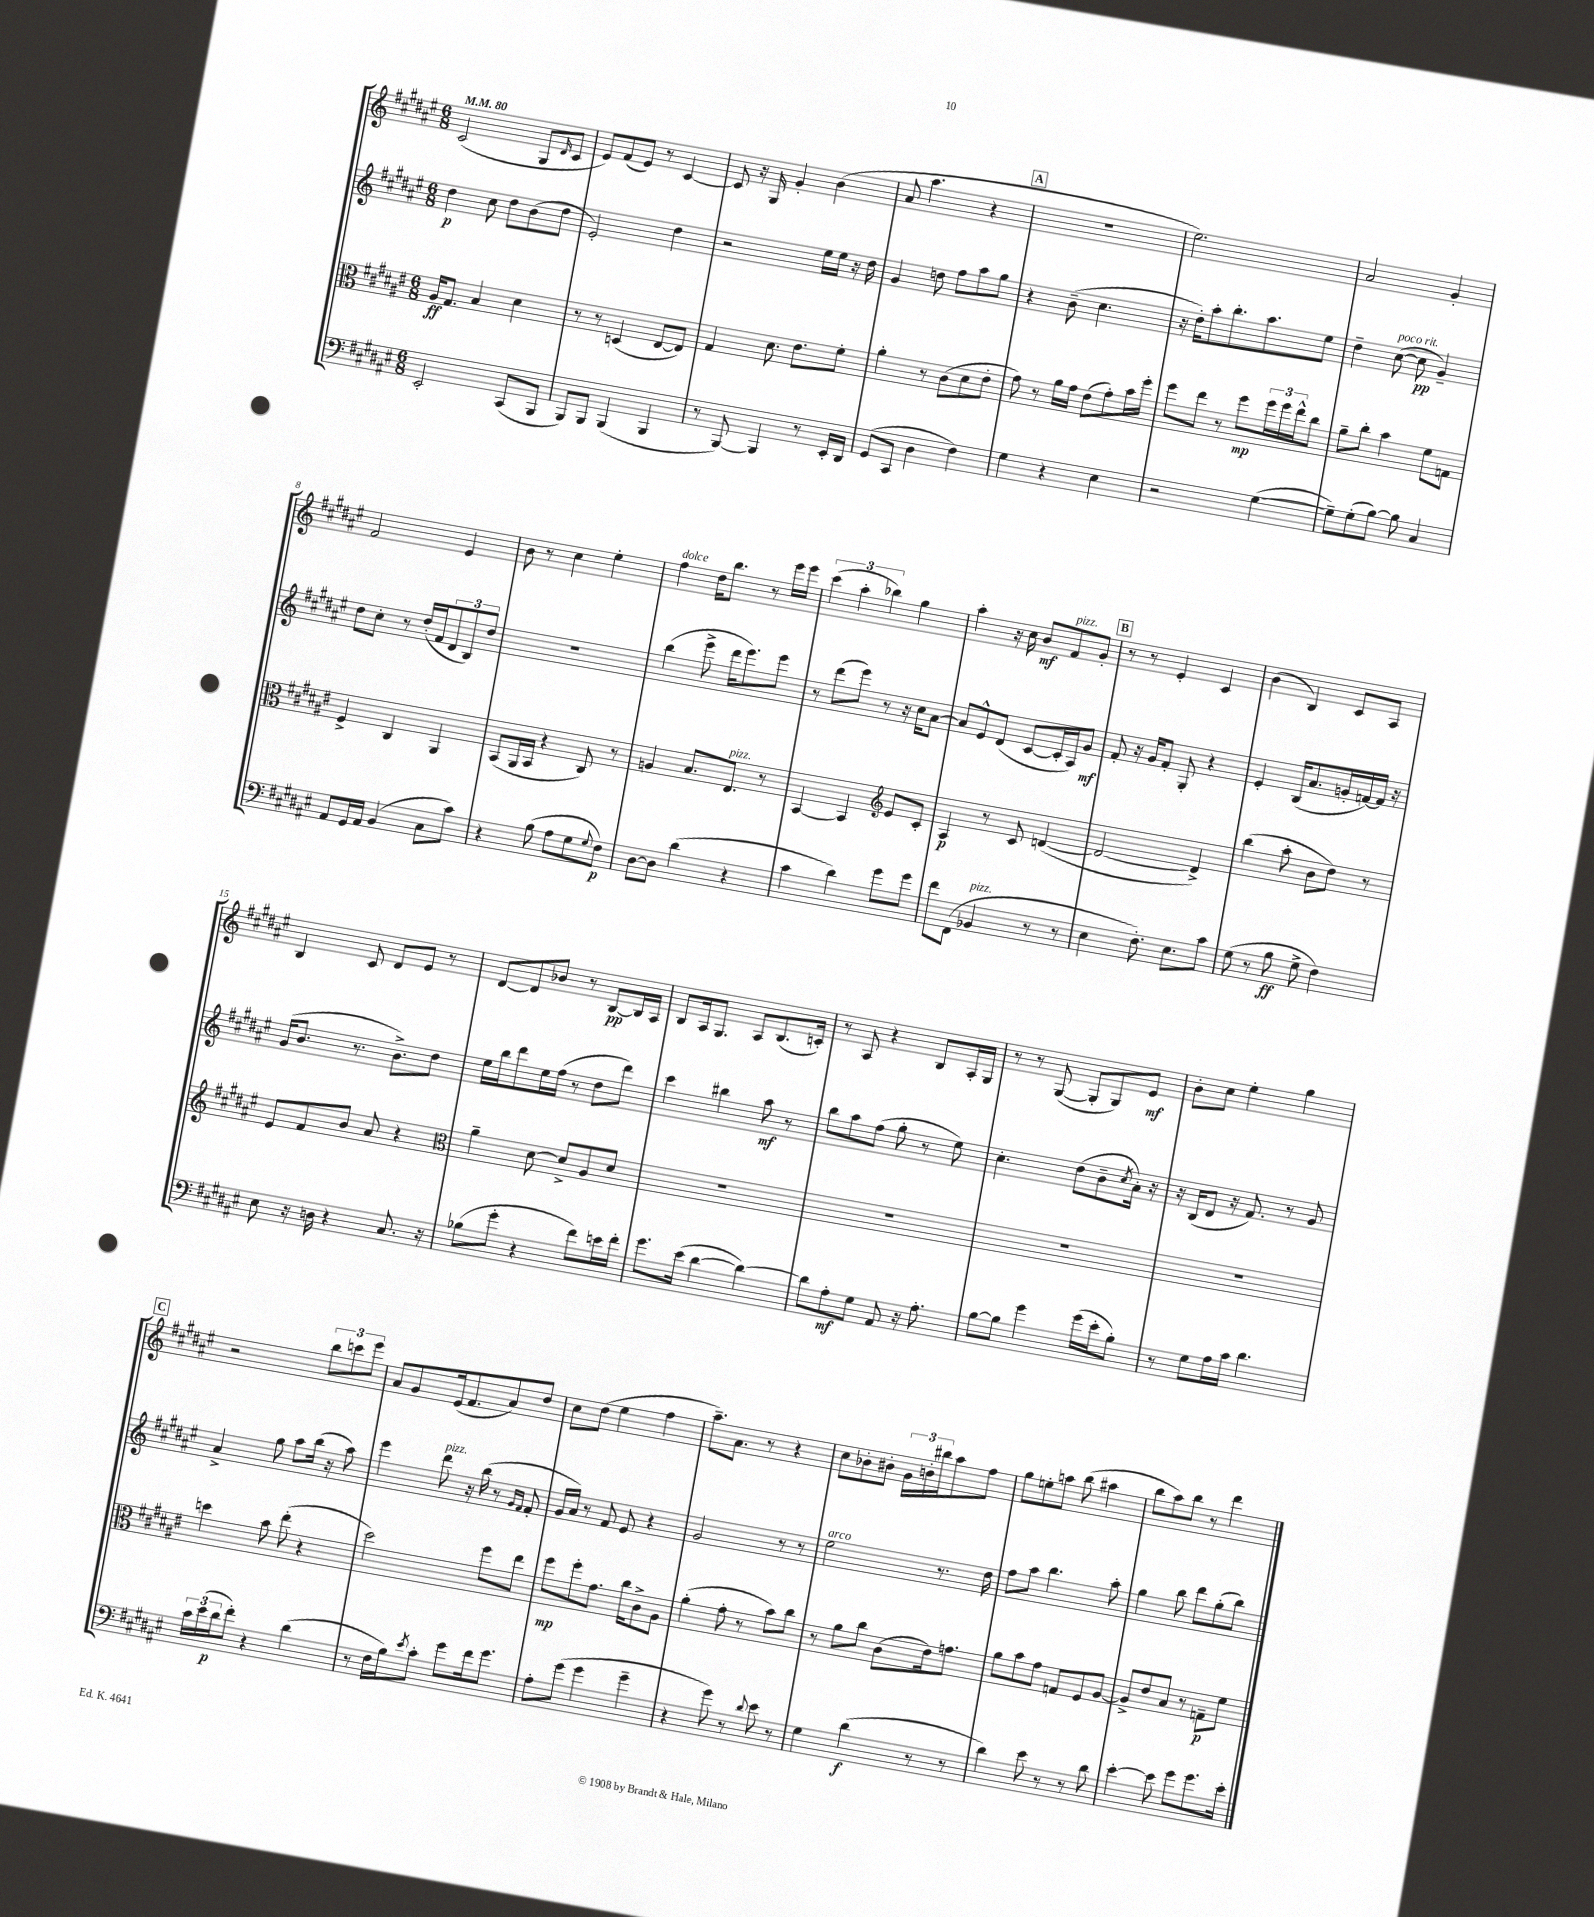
<<
\new StaffGroup <<
\new Staff = "s0" {
    \clef treble \key fis \major \numericTimeSignature \time 6/8 \tempo 4 = 80
    cis'2( gis8 \grace { dis'16 } cis'8 |
    eis'8) fis'8( eis'8) r8 cis'4~ |
    cis'8 r16 gis16 gis'4-. b'4( |
    ais'8 ais''4. r4 |
    \mark \markup { \box "A" } R2. |
    eis''2.) |
    ais'2 gis'4-. |
    fis'2 eis'4 |
    b'8 r8 cis''4 eis''4-. |
    fis''4^\markup { \italic "dolce" } dis''16 b''8. r8 eis'''16 eis'''16 |
    \tuplet 3/2 { cis'''4( ais''4-. bes''4) } gis''4 |
    ais''4-. r16 cis''16 b'8\mf fis'8^\markup { \italic "pizz." } gis'8-. |
    \mark \markup { \box "B" } r8 r8 eis'4-. cis'4 |
    b'4( b4) cis'8 ais8 |
    b4 cis'8 dis'8 eis'8 r8 |
    dis'8~ dis'8 bes'8 r8 b8~\pp b16 ais16 |
    b8 ais16 gis8. ais8 b8.( c'16-.) |
    r8 ais8 r4 b8 ais16-. gis16 |
    r8 r8 gis8~( gis8-. gis8) eis'8\mf |
    b'8-. cis''8 eis''4-. gis''4 |
    \mark \markup { \box "C" } r2 \tuplet 3/2 { b''8 c'''8 eis'''8 } |
    ais'8 gis'8 eis'16( fis'8. ais'8) dis''8 |
    cis''8 dis''8( eis''4 fis''4 |
    ais''8.--) ais'8. r8 r4 |
    cis''8 bes'8-. bis'8-. \tuplet 3/2 { gis'16 b'16-. bis''16 } ais''8 fis''8 |
    gis''8 e''8-. a''8 b''8( ais''4 |
    b''8 ais''8) b''8 r8 dis'''4 \bar "|." |
}
\new Staff = "s1" {
    \clef treble \key fis \major \numericTimeSignature \time 6/8
    dis''4\p cis''8 dis''8 b'8( dis''8 |
    eis'2-.) dis''4 |
    r2 eis''16 eis''16 r16 dis''16 |
    gis'4 d''8 fis''8 ais''8 gis''8 |
    \mark \markup { \box "A" } r4 b'8--( cis''4. |
    r16 dis''16-.) ais''8-. b''8.-. ais''8. eis''8 |
    dis''4-- cis''8~^\markup { \italic "poco rit." }( cis''8\pp gis'4--) |
    dis''8 cis''8-. r8 dis''16-.( fis'16 \tuplet 3/2 { dis'8 b8) dis''8 } |
    R2. |
    b''4( eis'''8-> dis'''16 eis'''8.) eis'''8 |
    r8 dis'''8( eis'''8) r8 r16 cis''16 ais'8~ |
    ais'8 eis'8-^ dis'8( cis'8~ cis'16-. ais16) gis'8\mf |
    \mark \markup { \box "B" } fis'8-. r16 gis'16 fis'8-. gis8-. r4 |
    eis'4-. b16( ais'8. g'16-. f'16~) f'16 r16 |
    gis'16( b'8. r8. b'8.->) dis''8 |
    eis''16 b''16 dis'''8 eis''16 fis''16( r8 dis''8 dis'''8) |
    cis'''4 bis''4 ais''8\mf r8 |
    b''8 ais''8 fis''8( gis''8-. r8 eis''8) |
    cis''4.-. dis''8( b'8-- \acciaccatura { cis''8 } ais'16-.) r16 |
    r16 b16( dis'8 r16 fis'8.) r8 gis'8 |
    \mark \markup { \box "C" } ais'4-> gis''8 ais''8 b''16( r16 ais''8) |
    eis'''4 dis'''8^\markup { \italic "pizz." } r16 b''16( r8 \grace { gis'16 fis'16 } fis'8-. |
    gis'16 ais'16) r8 fis'8 eis'8 r4 |
    gis'2 r8 r8 |
    eis''2^\markup { \italic "arco" } r8. dis''16 |
    fis''8 ais''8 b''4. ais''8-. |
    gis''4 b''8 dis'''8 gis''8-.( b''8) \bar "|." |
}
\new Staff = "s2" {
    \clef alto \key fis \major \numericTimeSignature \time 6/8
    ais16\ff gis8. b4 dis'4 |
    r8 r8 d4( eis8~ eis8) |
    gis4 dis'8. eis'8. fis'8-. |
    ais'4-. r8 cis'8( dis'8 eis'8-. |
    \mark \markup { \box "A" } gis'8) r8 ais'16 gis'16 eis'8( gis'8-.) b'16 fis''16-. |
    fis''8 eis''8 r8 fis''8\mp \tuplet 3/2 { fis''16 fis''16 eis''16-^ } cis''8 |
    ais'8-- cis''8-. b'4 fis'8 g8 |
    fis4-> cis4 ais,4 |
    b,8( ais,16 b,16 r4 cis8) r8 |
    a4 b8. eis8.^\markup { \italic "pizz." } r8 |
    b,4~ b,4 \clef treble eis'8 cis'8-. |
    ais4\p r8 cis'8 d'4~( |
    \mark \markup { \box "B" } d'2~ d'4->) |
    b''4( ais''8-. b'8 dis''8) r8 |
    eis'8 fis'8 b'8 ais'8 r4 |
    \clef alto ais'4-- dis'8~ dis'8-> ais8 dis'8 |
    R2. |
    R2. |
    R2. |
    R2. |
    \mark \markup { \box "C" } d''4 b'8 eis''8-.( r4 |
    dis''2) fis''8 eis''8 |
    fis''8\mp fis''8-. gis'8. cis''16 cis'8-> ais8 |
    ais'4-.( gis'8-. r8 b'8) cis''8 |
    r8 ais'8 cis''8 cis'8( eis'16) g'8. |
    ais'8 b'8 gis'8 g8 fis8 ais8~ |
    ais8-> eis'8 b8 r8 g8--\p fis'8 \bar "|." |
}
\new Staff = "s3" {
    \clef bass \key fis \major \numericTimeSignature \time 6/8
    eis,2-. cis,8( b,,8 |
    b,,8) b,,8 b,,4( b,,4 |
    r8 b,,8~) b,,4 r8 eis,16-. dis,16 |
    gis,8( cis,8 dis4 fis4) |
    \mark \markup { \box "A" } gis4 r4 eis4 |
    r2 gis4~( |
    gis8--) gis8-.( b8~) b8 cis4 |
    ais,8 gis,16 ais,16 b,4( cis8 cis'8) |
    r4 b8( ais8 gis8 \appoggiatura { gis8 } fis8\p) |
    dis8~ dis8 dis'4( r4 |
    cis'4 dis'4) gis'8 gis'8 |
    fis'8 fis,8( bes,4^\markup { \italic "pizz." } r8 r8 |
    \mark \markup { \box "B" } eis4 fis8.-.) eis8. cis'8 |
    gis8( r8 b8\ff gis8-> fis4) |
    eis8 r16 d16 r4 cis8. r16 |
    bes8( gis'8-. r4 fis'8) e'16 fis'16-. |
    gis'8. eis'16( dis'4~ dis'4~) |
    dis'8 ais8-.\mf gis8 ais,8 r16 ais8.-. |
    b8~ b8 gis'4 gis'16( eis'16-. b8-.) |
    r8 gis8 ais16 cis'16 dis'4. |
    \mark \markup { \box "C" } \tuplet 3/2 { cis'16 eis'16( dis'16\p } fis'8-.) r4 dis'4( |
    r8 fis16 b16) \acciaccatura { eis'8 } cis'8-. gis'8 fis'16 gis'8. |
    ais8-. gis'8( gis'4 gis'4-- |
    r4 gis'8) r8 \appoggiatura { dis'8 } eis'8 r8 |
    gis4 dis'4\f( r8 r8 |
    dis'4) eis'8 r8 r8 dis'8 |
    eis'4~-. eis'8 gis'8 gis'8. eis'16-. \bar "|." |
}
>>
>>
